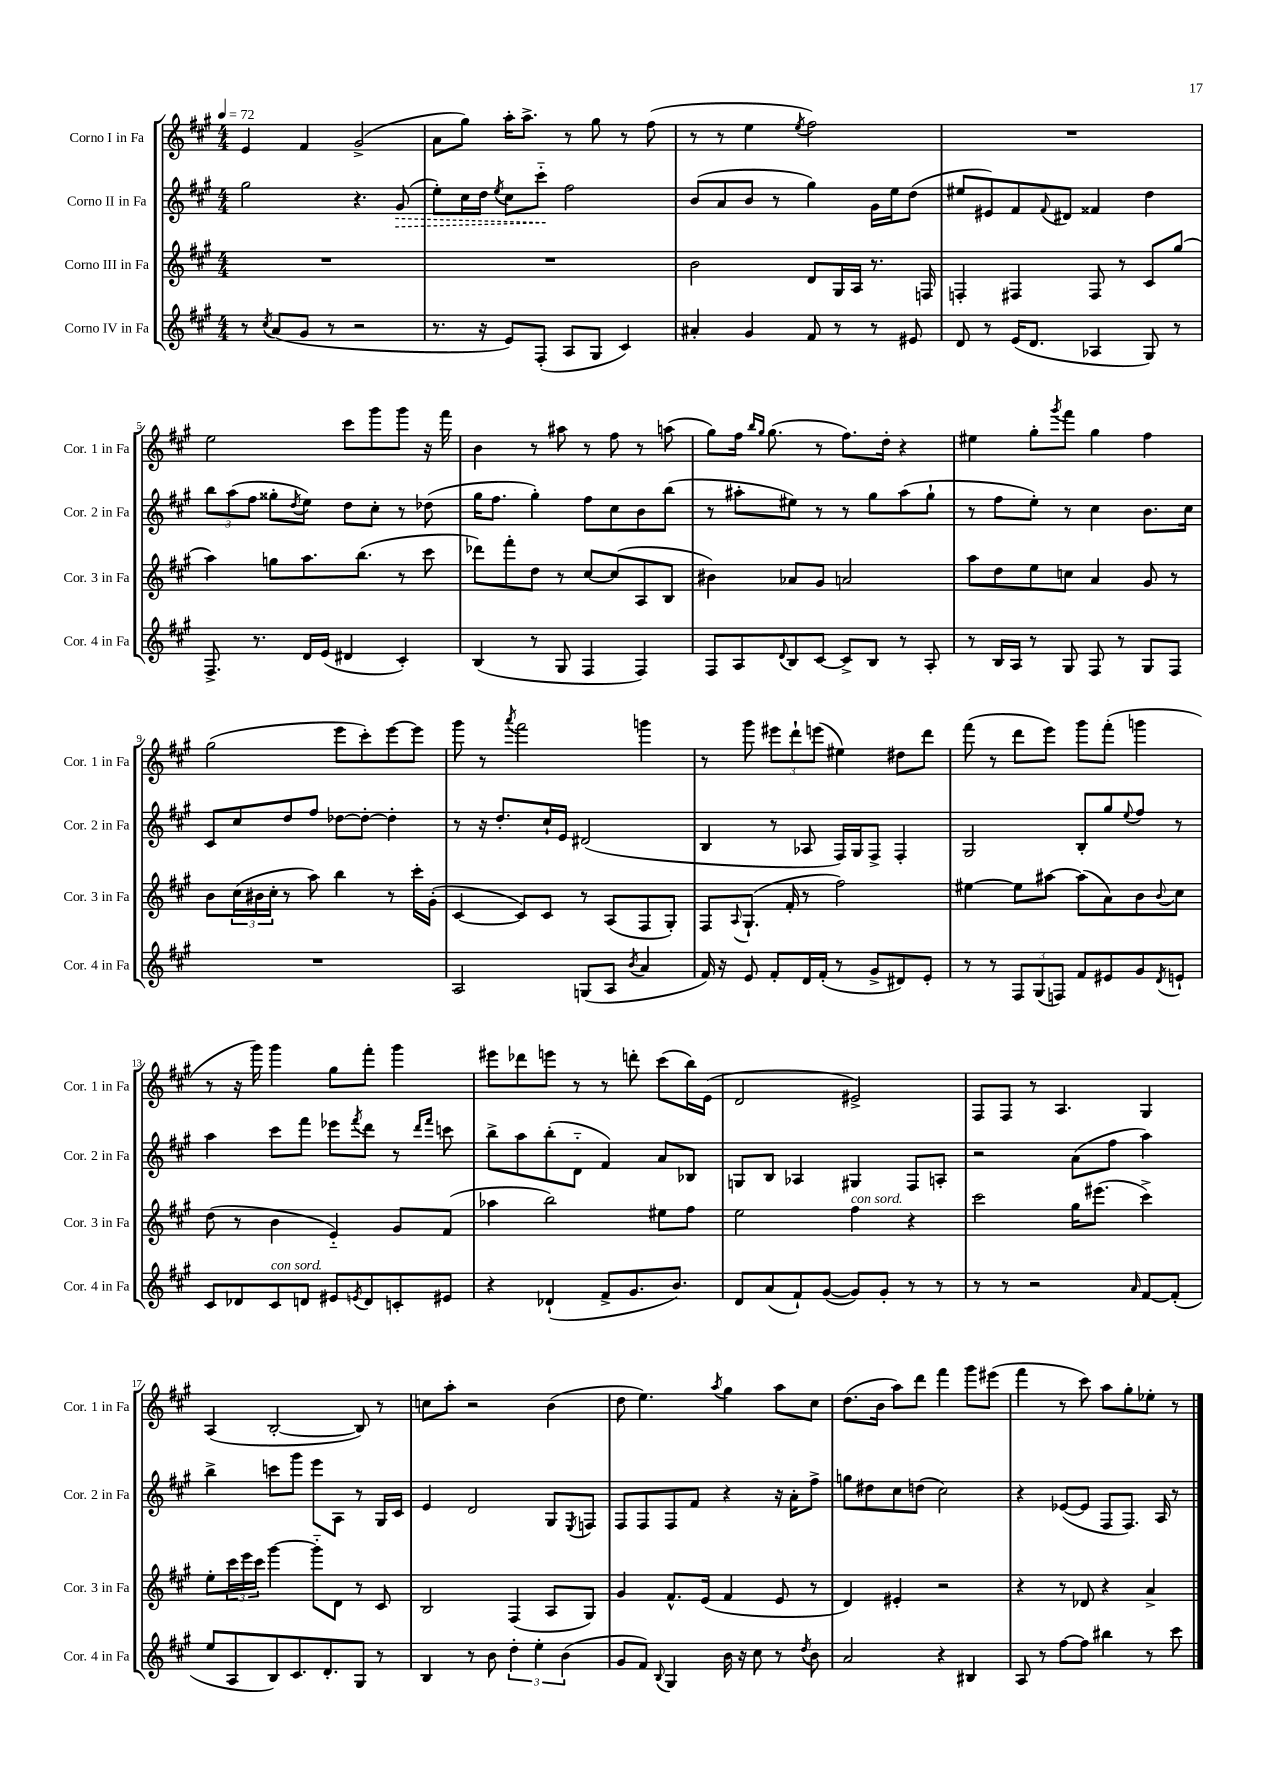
<<
\new StaffGroup <<
\new Staff = "s0" \with { instrumentName = "Corno I in Fa" shortInstrumentName = "Cor. 1 in Fa" } {
    \clef treble \key a \major \numericTimeSignature \time 4/4 \tempo 4 = 72
    e'4 fis'4 gis'2->( |
    a'8 gis''8) a''16-. a''8.-> r8 gis''8 r8 fis''8( |
    r8 r8 e''4 \acciaccatura { e''8 } fis''2) |
    R1 |
    e''2 cis'''8 gis'''8 gis'''8 r16 fis'''16 |
    b'4 r8 ais''8 r8 fis''8 r8 a''8( |
    gis''8) fis''16 \grace { b''16 gis''16 } gis''8.( r8 fis''8.) d''16-. r4 |
    eis''4 gis''8-. \acciaccatura { gis'''8 } fis'''8 gis''4 fis''4 |
    gis''2( e'''8 cis'''8-.) e'''8~ e'''8 |
    gis'''8 r8 \acciaccatura { a'''8 } fis'''2 g'''4 |
    r8 gis'''8 \tuplet 3/2 { eis'''8 d'''8-! e'''8( } eis''4) dis''8 d'''8 |
    fis'''8( r8 d'''8 e'''8) gis'''8 fis'''8-.( g'''4 |
    r8 r16 gis'''16) gis'''4 gis''8 fis'''8-. gis'''4 |
    eis'''8 des'''8 e'''8 r8 r8 d'''8-. cis'''8( b''16) e'16( |
    d'2 eis'2->) |
    fis8 fis8 r8 a4. gis4 |
    a4( b2~-. b8) r8 |
    c''8 a''8-. r2 b'4( |
    d''8 e''4.) \acciaccatura { a''8 } gis''4 a''8 cis''8 |
    d''8.( b'16 a''8) d'''8 fis'''4 gis'''8 eis'''8( |
    fis'''4 r8 cis'''8) a''8 gis''8-. ees''8-. r8 \bar "|." |
}
\new Staff = "s1" \with { instrumentName = "Corno II in Fa" shortInstrumentName = "Cor. 2 in Fa" } {
    \clef treble \key a \major \numericTimeSignature \time 4/4
    gis''2 r4. \once \override Hairpin.style = #'dashed-line gis'8\>( |
    e''8-.) cis''16 d''16 \acciaccatura { e''8 } cis''8 cis'''8-_\! fis''2 |
    b'8( a'8 b'8 r8 gis''4) gis'16 e''16 d''8( |
    eis''8 eis'8) fis'8 \appoggiatura { fis'8 } dis'8 fisis'4 d''4 |
    \tuplet 3/2 { b''8 a''8( fis''8 } gisis''8-. \acciaccatura { d''8 } e''8) d''8 cis''8-. r8 des''8( |
    gis''16 fis''8. gis''4-.) fis''8 cis''8 b'8 b''8( |
    r8 ais''8-. eis''8) r8 r8 gis''8 ais''8( gis''8-! |
    r8 fis''8 e''8-.) r8 cis''4 b'8. cis''16 |
    cis'8 cis''8 d''8 fis''8 des''8~ des''8~-. des''4-. |
    r8 r16 d''8.-. cis''16-! e'16 dis'2( |
    b4 r8 aes8 fis16) gis16 fis8-> fis4-. |
    gis2 b8-. gis''8 \appoggiatura { e''8 } fis''8 r8 |
    a''4 cis'''8 fis'''8 ees'''8 \acciaccatura { fis'''8 } d'''8 r8 \grace { d'''16 fis'''16 } c'''8 |
    b''8-> a''8 b''8-.( d'8-_ fis'4) a'8 bes8 |
    g8 b8 aes4 gis4 fis8 a8-. |
    r2 a'8( fis''8 a''4) |
    b''4-> c'''8 gis'''8 e'''8 a8 r8 gis16 cis'16 |
    e'4 d'2 gis8 \acciaccatura { e8 } f8 |
    fis8 fis8 fis8 fis'8 r4 r16 a'16-. fis''8-> |
    g''8 dis''8 cis''8 d''8( cis''2) |
    r4 ees'8~( ees'8 fis8 fis8.) a16 r8 \bar "|." |
}
\new Staff = "s2" \with { instrumentName = "Corno III in Fa" shortInstrumentName = "Cor. 3 in Fa" } {
    \clef treble \key a \major \numericTimeSignature \time 4/4
    R1 |
    R1 |
    b'2 d'8 gis16 a16 r8. f16 |
    f4-. fis4 fis8 r8 cis'8 gis''8( |
    a''4) g''8 a''8. b''8.( r8 cis'''8 |
    des'''8) fis'''8-. d''8 r8 cis''8~ cis''8( a8 b8 |
    bis'4) aes'8 gis'8 a'2 |
    a''8 d''8 e''8 c''8 a'4 gis'8 r8 |
    b'8 \tuplet 3/2 { cis''16( bis'16 cis''16-. } r8 a''8) b''4 r8 cis'''16-. gis'16-.( |
    cis'4~ cis'8) cis'8 r8 a8( fis8 gis8-.) |
    fis8 \appoggiatura { a8 } gis8.-!( fis'16-. r8 fis''2) |
    eis''4~ eis''8 ais''8~ ais''8( a'8) b'8 \appoggiatura { b'8 } cis''8 |
    d''8( r8 b'4 e'4-_) gis'8 fis'8( |
    aes''4 b''2) eis''8 fis''8 |
    e''2 fis''4^\markup { \italic "con sord." } r4 |
    cis'''2 gis''16 eis'''8.( cis'''4->) |
    e''8-. \tuplet 3/2 { cis'''16 e'''16 cis'''16 } gis'''4~ gis'''8-_ d'8 r8 cis'8 |
    b2 fis4( a8 gis8) |
    gis'4 fis'8.-^ e'16( fis'4 e'8 r8 |
    d'4) eis'4-. r2 |
    r4 r8 des'8 r4 a'4-> \bar "|." |
}
\new Staff = "s3" \with { instrumentName = "Corno IV in Fa" shortInstrumentName = "Cor. 4 in Fa" } {
    \clef treble \key a \major \numericTimeSignature \time 4/4
    r8 \acciaccatura { cis''8 } a'8( gis'8 r8 r2 |
    r8. r16 e'8) fis8-.( a8 gis8 cis'4) |
    ais'4-. gis'4 fis'8 r8 r8 eis'8 |
    d'8 r8 e'16( d'8. aes4 gis8) r8 |
    fis8.-> r8. d'16 e'16( dis'4 cis'4-.) |
    b4( r8 gis8 fis4 fis4) |
    fis8 a8 \appoggiatura { d'8 } b8 cis'8~ cis'8-> b8 r8 a8-. |
    r8 b16 a16 r8 gis8 fis8 r8 gis8 fis8 |
    R1 |
    a2 g8( a8 \acciaccatura { b'8 } a'4 |
    fis'16) r16 e'8 fis'8-. d'16 fis'16-.( r8 gis'8-> dis'8) e'8-. |
    r8 r8 \tuplet 3/2 { fis8 gis8( f8) } fis'8 eis'8 gis'8 \acciaccatura { d'8 } e'8-! |
    cis'8 des'8 cis'8^\markup { \italic "con sord." } d'8 eis'8 \acciaccatura { e'8 } d'8 c'8-. eis'8 |
    r4 des'4-!( fis'8-> gis'8. b'8.) |
    d'8 a'8( fis'8-!) gis'8~( gis'8) gis'8-. r8 r8 |
    r8 r8 r2 \grace { a'16 } fis'8~ fis'8-.( |
    e''8 a8 b8) cis'8. d'8.-. gis8 r8 |
    b4 r8 b'8 \tuplet 3/2 { d''4-. e''4-. b'4( } |
    gis'8 fis'8) \appoggiatura { b8 } gis4 b'16 r16 cis''8 r8 \acciaccatura { d''8 } b'8 |
    a'2 r4 bis4 |
    a8 r8 fis''8~ fis''8 bis''4 r8 cis'''8 \bar "|." |
}
>>
>>
